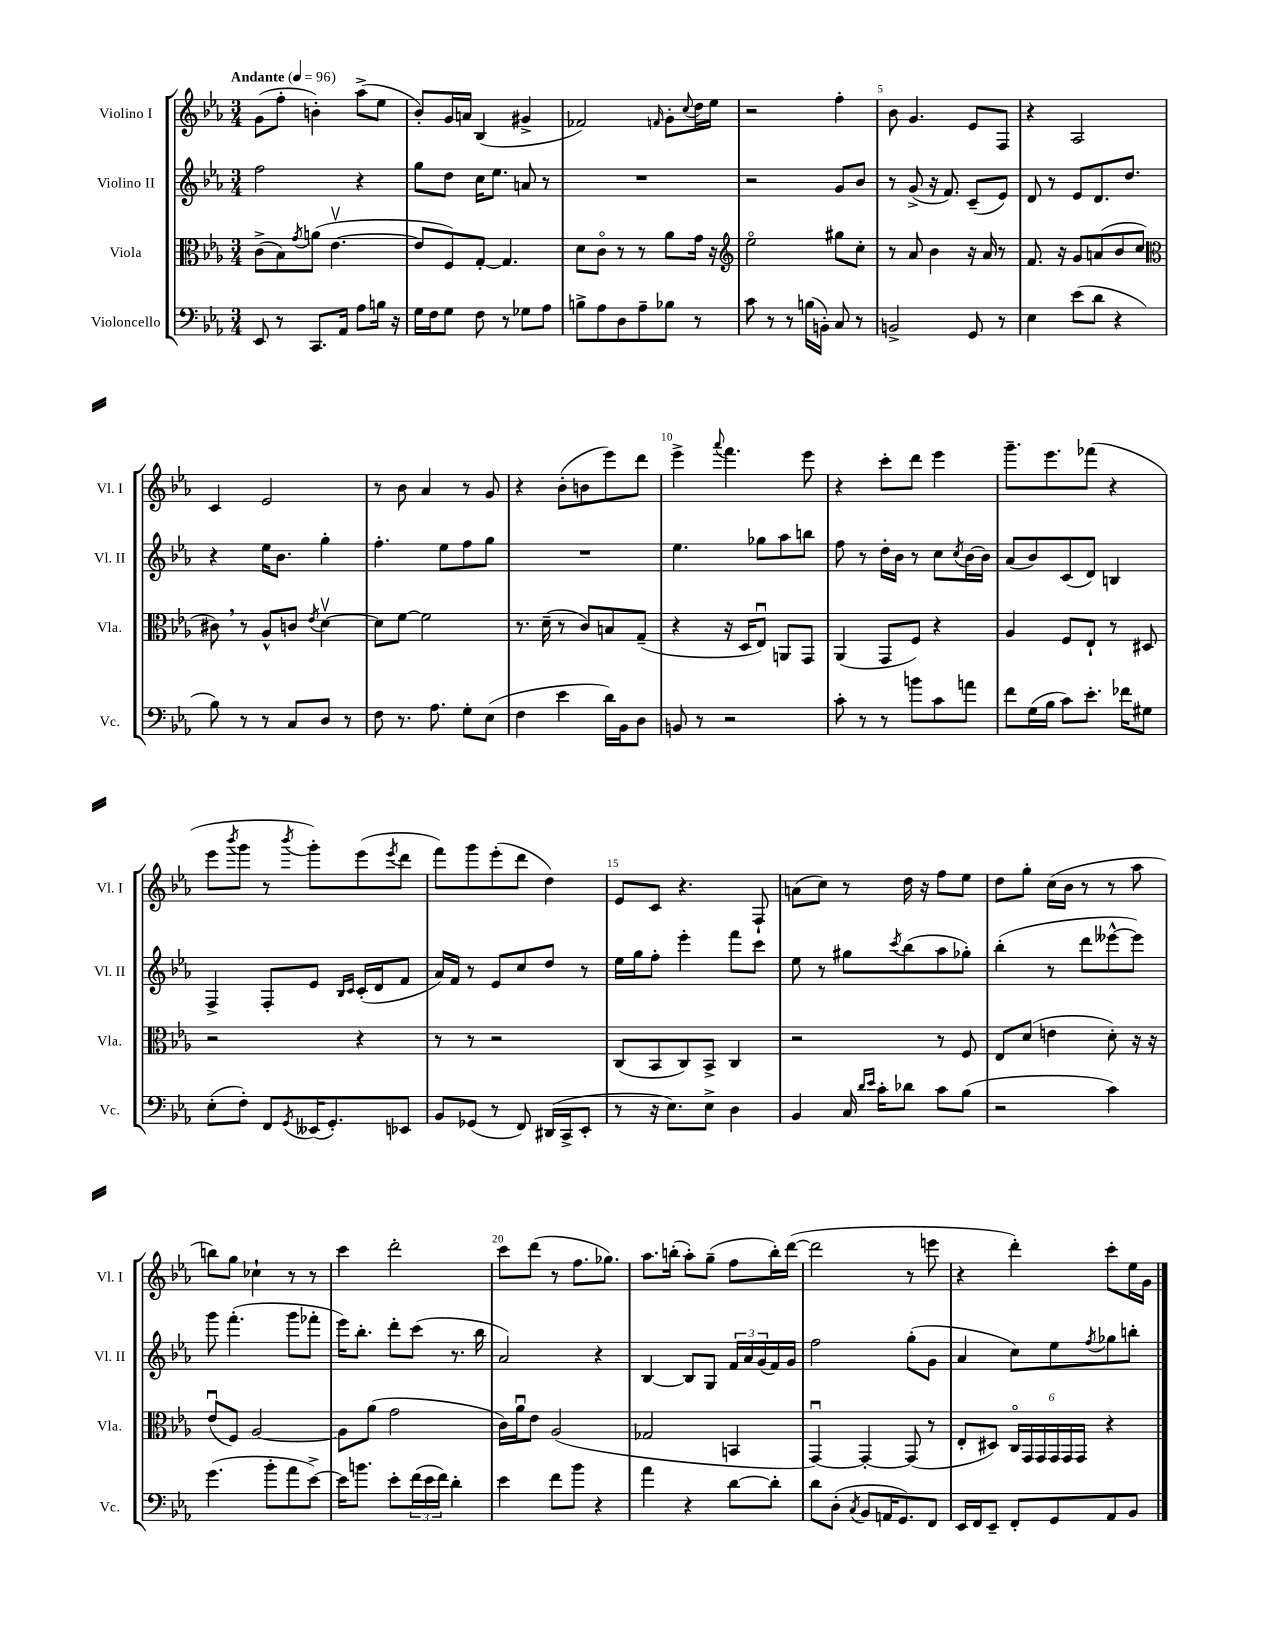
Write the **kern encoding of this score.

**kern	**kern	**kern	**kern
*part4	*part3	*part2	*part1
*staff4	*staff3	*staff2	*staff1
*I"Violoncello	*I"Viola	*I"Violino II	*I"Violino I
*I'Vc.	*I'Vla.	*I'Vl. II	*I'Vl. I
*clefF4	*clefC3	*clefG2	*clefG2
*k[b-e-a-]	*k[b-e-a-]	*k[b-e-a-]	*k[b-e-a-]
*M3/4	*M3/4	*M3/4	*M3/4
*MM96	*MM96	*MM96	*MM96
=1	=1	=1	=1
!	!	!	!LO:TX:a:B:t=Andante
8EE-/	(8c^\L	2ff\	(8g\L
8r	8B-\)	.	8ff'\J
.	8qg/	.	.
8.CC/L	(8an\J	.	4bn'\)
.	[4.e-v\	.	.
16AA-/Jk	.	.	.
8A-\L	.	4r	(8aa-^\L
16Bn\Jk	.	.	8ee-\J
16r	.	.	.
=2	=2	=2	=2
16G\LL	8e-/L]	8gg\L	8b-'/L)
16F\J	.	.	.
8G\J	8F/)	8dd\J	16g/L
.	.	.	16an/JJ
8F\	[8G'/J	16cc\KL	(4B-/
.	.	8.ee-\J	.
8r	4.G/]	.	.
8G-X\L	.	8an/	4g#X^/
8A-\J	.	8r	.
=3	=3	=3	=3
8Bn^\L	8d\L	2.r	2f-X/)
8A-\	8c\J	.	.
8D\	8r	.	.
8A-~\	8r	.	.
.	.	.	16qqfn/
8B-X\J	8a-\L	.	8g'\L
.	.	.	8qqcc/
8r	16g\Jk	.	16dd\L
.	16r	.	16ee-\JJ
=4	=4	=4	=4
*	*clefG2	*	*
8c\	2ee-\	2r	2r
8r	.	.	.
8r	.	.	.
(16Bn\LL	.	.	.
16BBn'\JJ)	.	.	.
8C/	8gg#X\L	8g/L	4ff'\
8r	8cc'\J	8b-/J	.
=5	=5	=5	=5
2BBn^/	8r	8r	8b-\
.	8a-/	(8g^/	4.g/
.	4b-\	16r	.
.	.	8.f/)	.
8GG/	16r	(8c~/L	8e-/L
.	16a-/	.	.
8r	8r	8e-/J)	8F/J
=6	=6	=6	=6
4E-\	8.f/	8d/	4r
.	.	8r	.
.	16r	.	.
(8e-\L	8g/L	8e-/L	2A-/
8d\J	(8an/	8.d/	.
4r	8b-/	.	.
.	.	8.dd/J	.
.	8cc/J	.	.
!!LO:LB:g=z
=7	=7	=7	=7
*	*clefC3	*	*
8B-\)	8c#X,\)	4r	4c/
8r	8r	.	.
8r	8A-^^/L	16ee-\KL	2e-/
.	.	8.b-\J	.
8C/L	8cn/J	.	.
.	8qe-/	.	.
8D/J	[4dv\	4gg'\	.
8r	.	.	.
=8	=8	=8	=8
8F\	8d\L]	4.ff'\	8r
8.r	[8f\J	.	8b-\
.	2f\]	.	4a-/
8.A-\	.	.	.
.	.	8ee-\L	.
8G'\L	.	8ff\	8r
(8E-\J	.	8gg\J	8g/
=9	=9	=9	=9
4F\	8.r	2.r	4r
.	(16d~\	.	.
4e-\	8r	.	(8b-'\L
.	8c/L)	.	8bn\
16d\LL)	8Bn/	.	8eee-\)
16BB-\J	.	.	.
8D\J	(8G~/J	.	8ddd\J
=10	=10	=10	=10
8BBn/	4r	4.ee-\	4eee-^\
8r	.	.	.
.	.	.	8qqaaa-/
2r	16r	.	4.fff\
.	16D/KL	.	.
.	8E-u/J)	8gg-X\L	.
.	8AAn/L	8aa-\	.
.	8GG/J	8bbn\J	8eee-\
=11	=11	=11	=11
8c'\	(4AA-/	8ff\	4r
8r	.	8r	.
8r	8GG/L	16dd'\LL	8ccc'\L
.	.	16b-\JJ	.
8bn\L	8F/J)	8r	8ddd\J
8c\	4r	8cc\L	4eee-\
.	.	8qcc/	.
8an\J	.	[16b-\L	.
.	.	16b-\JJ]	.
=12	=12	=12	=12
8f\L	4A-/	(8a-/L	8.ggg~\L
(16G\L	.	8b-/)	.
16B-\JJ	.	.	8.eee-\
8c\L)	8F/L	(8c/	.
8.e-'\J	8E-`/J	8d/J)	(8fff-X\J
.	8r	4Bn/	4r
16f-X\KL	.	.	.
8G#X\J	8D#X/	.	.
!!LO:LB:g=z
=13	=13	=13	=13
(8E-'\L	2r	4F^/	8eee-\L
.	.	.	8qbbb-/
8F'\J)	.	.	8ggg\J
8FF/L	.	8F'/L	8r
8qGG/	.	.	8qbbb-/
(16EE--X/K	.	8e-/J	8ggg'\L)
8.GG'/)	.	.	.
.	.	16qqB-/LL	.
.	.	16qqc/JJ	.
.	4r	(16c'/LL	(8eee-\
.	.	16d/J	.
.	.	.	8qeee-/
8EE-X/J	.	8f/J	8ddd\J
=14	=14	=14	=14
8BB-/L	8r	16a-/LL)	8fff\L)
.	.	16f/JJ	.
(8GG-X/J	8r	8r	8ggg\
8r	2r	8e-/L	(8eee-'\
8FF/)	.	8cc/	8ddd\J
(16DD#X/LL	.	8dd/J	4dd\)
16CC^/J	.	.	.
8EE-'/J	.	8r	.
=15	=15	=15	=15
8r	(8C/L	16ee-\LL	8e-/L
.	.	16gg\J	.
16r	8BB-/	8ff'\J	8c/J
8.E-\L)	.	.	.
.	8C/)	4eee-'\	4.r
8E-^\J	8BB-^/J	.	.
4D\	4C/	8fff\L	.
.	.	8ccc\J	8F`/
=16	=16	=16	=16
4BB-/	2r	8ee-\	(8an\L
.	.	8r	8cc\J)
16C/	.	8gg#X\L	8r
16qqd/LL	.	.	.
16qqe-/JJ	.	.	.
16c'\KL	.	.	.
.	.	8qccc/	.
8d-X\J	.	(8bb-\	16dd\
.	.	.	16r
8c\L	8r	8aa-\	8ff\L
(8B-\J	8F/	8gg-X'\J)	8ee-\J
=17	=17	=17	=17
2r	8E-/L	(4bb-'\	8dd\L
.	(8d/J	.	8gg'\J
.	4en\	8r	(16cc\LL
.	.	.	16b-\JJ
.	.	8ddd\L	8r
4c\)	8d'\)	[8eee--X^^\	8r
.	16r	8eee--\J])	8aa-\
.	16r	.	.
!!LO:LB:g=z
=18	=18	=18	=18
(4.g\	(8e-u/L	8ggg\	8bbn\L)
.	8F/J)	(4.fff'\	8gg\J
.	[2A-/	.	4cc-X`\
8b-'\L	.	.	.
8a-\	.	8ggg\L	8r
[8e-^\J)	.	8fff-X'\J	8r
=19	=19	=19	=19
16e-\KL]	8A-\L]	16eee-\KL)	4ccc\
8.bn\J	.	8.bb-'\J	.
.	(8a-\J	.	.
8e-'\L	2g\	8ddd'\L	2ddd'\
(24f\L	.	(8ccc\J	.
24e-\	.	.	.
24f\JJ)	.	.	.
4d'\	.	8.r	.
.	.	16bb-\	.
=20	=20	=20	=20
4e-\	16c\LL)	2a-/)	8ccc\L
.	16a-u\J	.	.
.	8e-\J	.	(8ddd\J
8f\L	(2A-/	.	8r
8b-\J	.	.	8.ff\L
4r	.	4r	.
.	.	.	8.gg-X\J)
=21	=21	=21	=21
4a-\	2G-X/	[4B-/	8.aa-\L
.	.	.	(16bbn'\Jk
4r	.	8B-/L]	8aa-'\L)
.	.	8G/J	(8gg~\J
[8d\L	4BBn/	24f/LL	8ff\L
.	.	24a-/	.
.	.	(24g/	.
8d'\J]	.	16f/)	16bb'\L)
.	.	16g/JJ	([16ddd\JJ
=22	=22	=22	=22
8d\L	[4GGu/)	2ff\	2ddd\]
(8D'\J	.	.	.
8qC/	.	.	.
8BB-/L	4GG'/_	.	.
16AAn/K	.	.	.
8.GG/)	.	.	.
.	(8GG/]	(8gg'\L	8r
8FF/J	8r	8g\J	8eeen\
=23	=23	=23	=23
16EE-/LL	8E-'/L	4a-/	4r
16FF/J	.	.	.
8EE-~/J	8D#X/J)	.	.
8FF'/L	24C/LL	8cc\L)	4ddd'\)
.	24GG/	.	.
.	24GG/	.	.
8GG/	24GG/	8ee-\	.
.	24GG/	.	.
.	24GG/JJ	.	.
.	.	8qff/	.
8AA-/	4r	8gg-X\	8ccc'\L
8BB-/J	.	8bbn'\J	16ee-\L
.	.	.	16g\JJ
==	==	==	==
*-	*-	*-	*-
